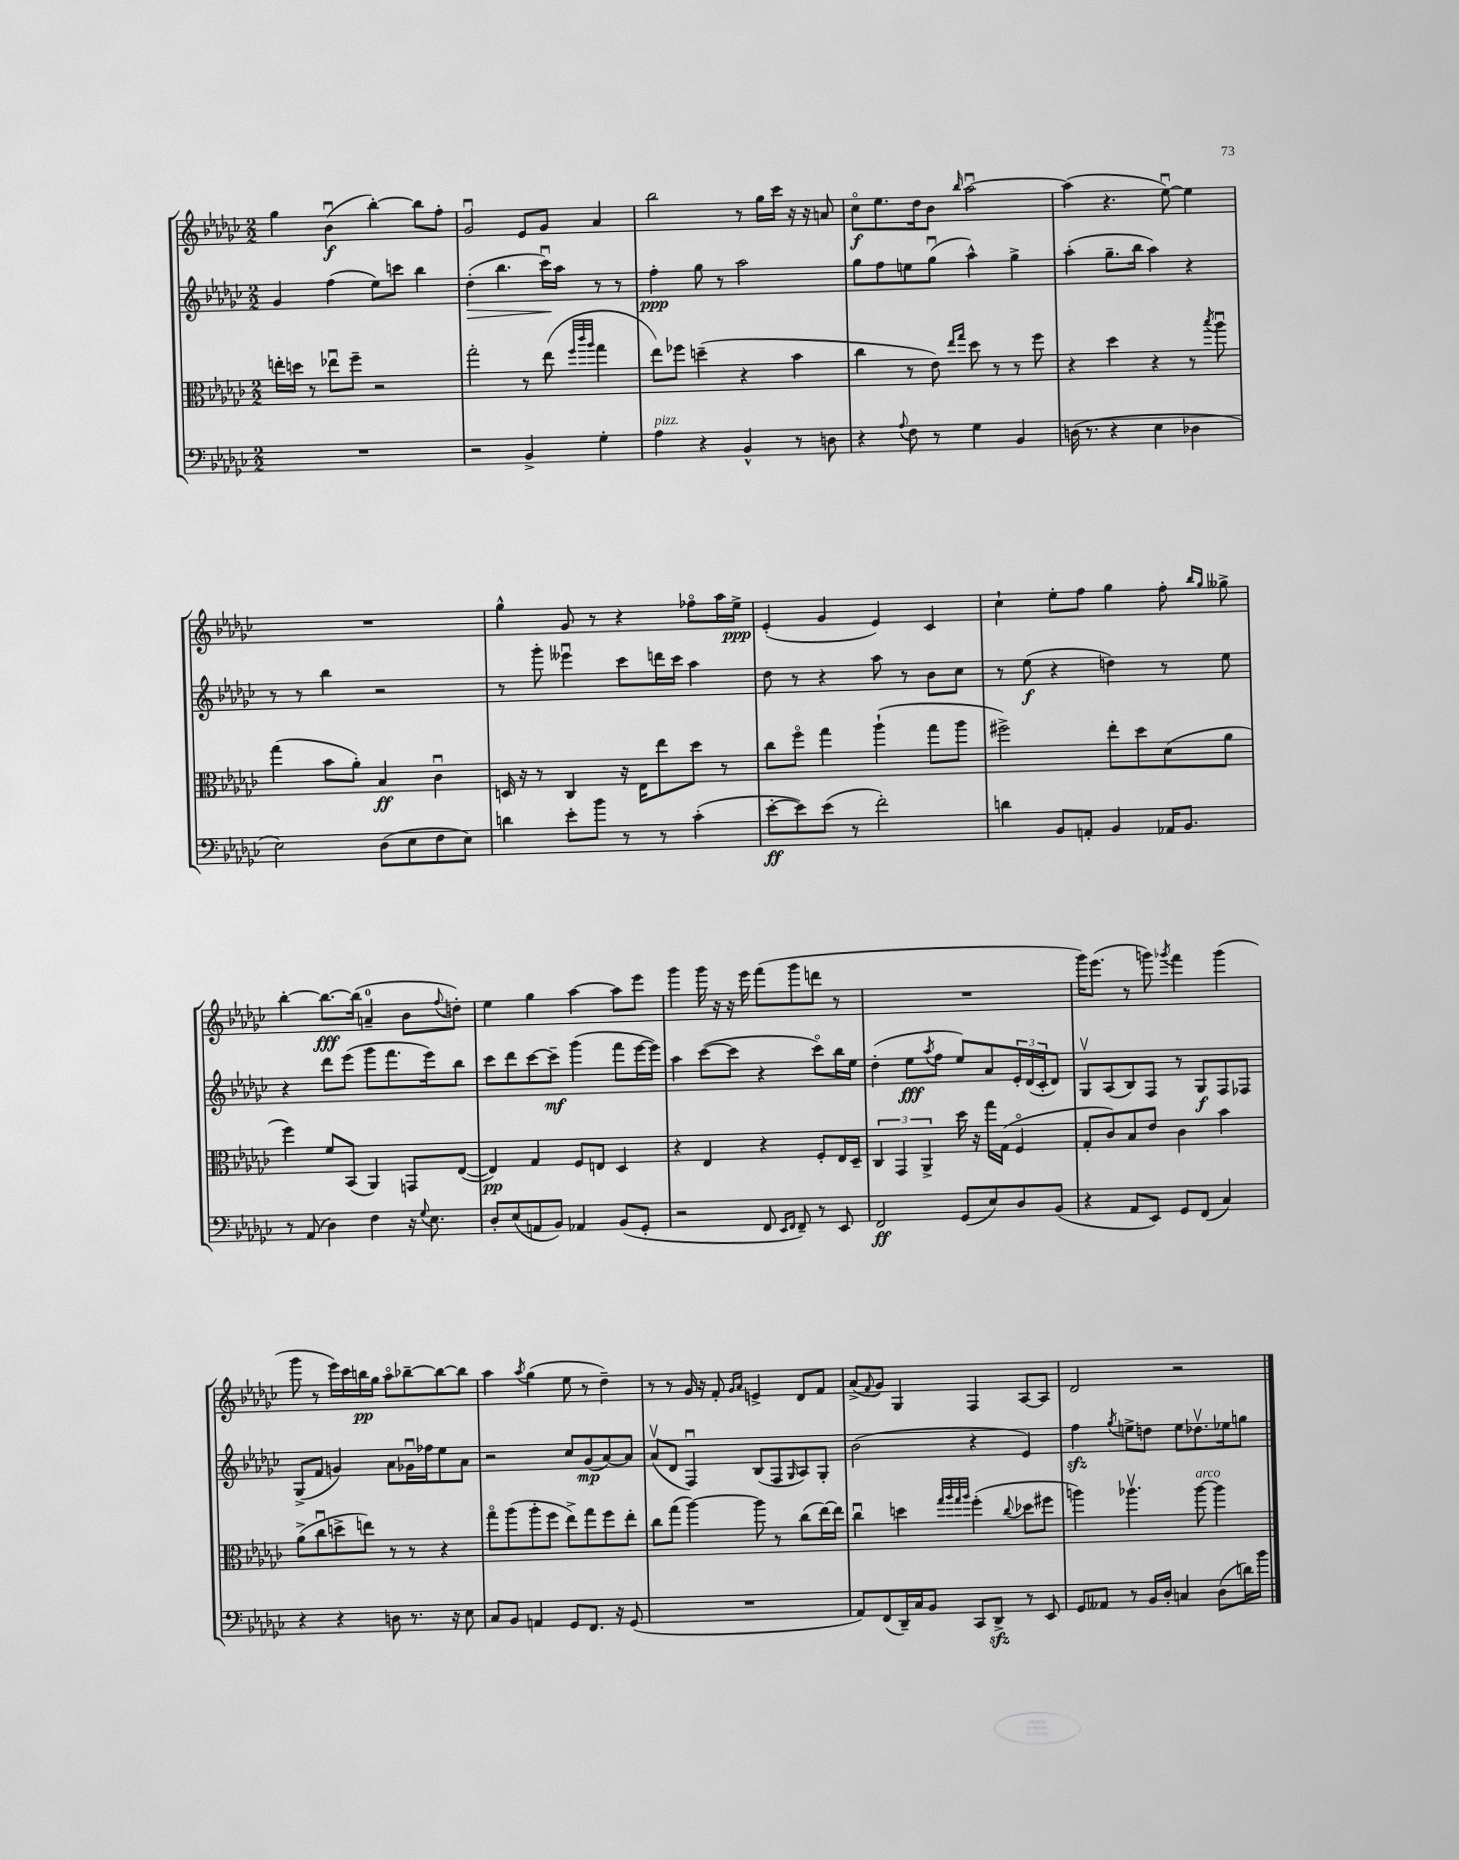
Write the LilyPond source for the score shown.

<<
\new StaffGroup <<
\new Staff = "s0" {
    \clef treble \key ges \major \numericTimeSignature \time 2/2
    ges''4 bes'4\downbow\f( bes''4~-.) bes''8 f''8-. |
    ges'2\downbow ees'8 ges'8 aes'4 |
    bes''2 r8 ges''16 ces'''16 r16 r16 a'8 |
    ces''8\flageolet\f ees''8. des''16 bes'8 \grace { bes''16 } aes''2~\downbow |
    aes''4( r4. ees''8~\downbow) ees''4 |
    R1 |
    ges''4-^ ges'8 r8 r4 fes''8\flageolet aes''16 ees''16->\ppp |
    ees'4-.( ges'4 ees'4) ces'4 |
    ces''4-! ees''8-. f''8 ges''4 f''8-. \grace { bes''16 ges''16 } geses''8-> |
    bes''4~-. bes''8.~\fff bes''16( a'4-0-- bes'8 \appoggiatura { f''8 } d''8-.) |
    ees''4 ges''4 aes''4~ aes''8 ees'''8 |
    ges'''4 ges'''16 r16 r16 ees'''16 f'''8( ges'''8 d'''8 r8 |
    R1 |
    ges'''16) ees'''8.( r8 g'''8) \acciaccatura { ges'''8 } f'''4 ges'''4( |
    ges'''8 r8 ees'''16) ces'''16 b''16\pp ges''16 aes''8\flageolet bes''8~-- bes''8~ bes''8 |
    aes''4 \acciaccatura { aes''8 } ges''4( ees''8 r8 des''4--) |
    r8 r8 ges'16 r16 f'8-. \grace { ges'16 aes'16 } e'4-> des'8 f'8 |
    aes'8->( \appoggiatura { f'8 } ges'8) ges4 f4 aes8~ aes8 |
    des'2 r2 \bar "|." |
}
\new Staff = "s1" {
    \clef treble \key ges \major \numericTimeSignature \time 2/2
    ges'4 f''4( ees''8) c'''8 bes''4 |
    des''4-.\>( bes''4. ces'''16\downbow\!) aes''16 r8 r8 |
    f''4-.\ppp ges''8 r8 aes''2 |
    ges''8 f''8 e''8 ges''8\downbow( aes''4-^) ges''4-> |
    aes''4-.( ges''8.-- bes''16 aes''4) r4 |
    r8 r8 bes''4 r2 |
    r8 ges'''8-. eeses'''4\downbow ces'''8 d'''16 ces'''16 aes''4 |
    des''8 r8 r4 aes''8 r8 bes'8 ces''8 |
    r8 ees''8\f( r4 d''4) r8 ees''8 |
    r4 des'''8 ees'''8( ges'''8 f'''8. ees'''16) bes''8 |
    ces'''8 des'''8 ces'''8~ ces'''8--\mf ges'''4( f'''8 ees'''16~ ees'''16) |
    aes''4 ces'''8~( ces'''8 r4 ces'''8\flageolet) bes''16 ees''16 |
    des''4-.( ees''8\fff \acciaccatura { aes''8 } f''8 ees''8) aes'8 \tuplet 3/2 { ees'16-. des'16( ces'16-. } des'8) |
    ges8\upbow aes8( bes8) f8 r8 ges8\f f8 fes8 |
    ges8->( f'8 g'4) aes'8 ges'16\downbow fes''16 ees''8 aes'8 |
    r2 ces''8 ges'8\mp( aes'8~) aes'8 |
    aes'8\upbow( des'8 f4\downbow) bes8( f8 \grace { ges16 } aes8) ges8-. |
    bes'2( r4 ees'4) |
    f''4\sfz \acciaccatura { ges''8 } e''8-> d''8 e''8 des''8.\upbow ees''16 g''8 \bar "|." |
}
\new Staff = "s2" {
    \clef alto \key ges \major \numericTimeSignature \time 2/2
    e''16-. d''16 r8 ees''8\downbow f''8-- r2 |
    ges''2-. r8 ees''8( \grace { f''32 ces'''32 aes''32 } ges''4 |
    ees''8) fes''8 d''4--( r4 bes'4 |
    ces''4 r8 ees'8) \grace { ees''16 ges''16 } des''8 r8 r8 f''8 |
    r4 des''4 r4 r8 \acciaccatura { bes''8 } aes''8\downbow |
    ges''4( bes'8 aes'8-.) bes4\ff ces'4\downbow |
    d16 r16 r8 ces4 r16 ees16 ees''8 des''8 r8 |
    ces''8 f''8\flageolet ges''4 aes''4-!( ges''8 aes''8 |
    fis''2->) ees''8-. des''8 des'8( aes'8 |
    f''4) f'8 bes,8( aes,4) g,8 ees8~( |
    ees4\pp) ges4 f8 e8 des4 |
    r4 ees4 r4 f8-. ees16 des16-- |
    \tuplet 3/2 { ces4 ges,4 aes,4-> } des''16 r16 ges''16 ges16( f4\flageolet |
    ges8-. ces'8) bes8 ees'8 ces'4 bes'4 |
    aes'8->( ces''8\downbow d''8-> e''8) r8 r8 r4 |
    ges''8\flageolet aes''8( aes''8-. f''8 ees''8->) ges''8 f''8 ees''8-. |
    ces''8 ges''8( aes''4~) aes''8 r8 ces''8( ees''16~) ees''16 |
    ces''4\downbow d''4 \grace { ges''32 aes''32 ges''32 aes''32 } f''4-.( \appoggiatura { ces''8 } des''8 fis''8 |
    a''4) aes''4.\upbow aes''8~^\markup { \italic "arco" } aes''4 \bar "|." |
}
\new Staff = "s3" {
    \clef bass \key ges \major \numericTimeSignature \time 2/2
    R1 |
    r2 bes,4-> ges4-. |
    aes4^\markup { \italic "pizz." } r4 bes,4-^ r8 d8 |
    r4 \appoggiatura { aes8 } f8 r8 ges4 bes,4 |
    d16( r8. r4 ees4 des4 |
    ees2) des8( ees8 f8 ees8) |
    d'4 ees'8-. bes'8 r8 r8 ces'4-.( |
    ees'8~-.\ff ees'8) ees'8( r8 f'2-.) |
    d'4 bes,8 a,8-. bes,4 aes,16 bes,8. |
    r8 aes,8( des4) f4 r16 \appoggiatura { ges8 } ees8. |
    des8-. ees8( a,8 bes,8) aes,4 bes,8( ges,8-. |
    r2 f,8 \grace { ees,16 f,16 } f,8--) r8 ees,8 |
    f,2\ff ges,8( ees8) des8 bes,8( |
    r4 aes,8 ees,8) ges,8 f,8( ces4) |
    r4 r4 d8 r8. r16 ees8 |
    ces8 bes,8 a,4 ges,8 f,8. r16 ges,8( |
    R1 |
    aes,8) f,8( des,16--) ces16 bes,8 ces,8 des,8->\sfz r8 ees,8 |
    ges,8 aeses,8 r8 bes,16 des16-. c4 des8( d'16) bes'16 \bar "|." |
}
>>
>>
\layout { \context { \Score \remove "Bar_number_engraver" } }
